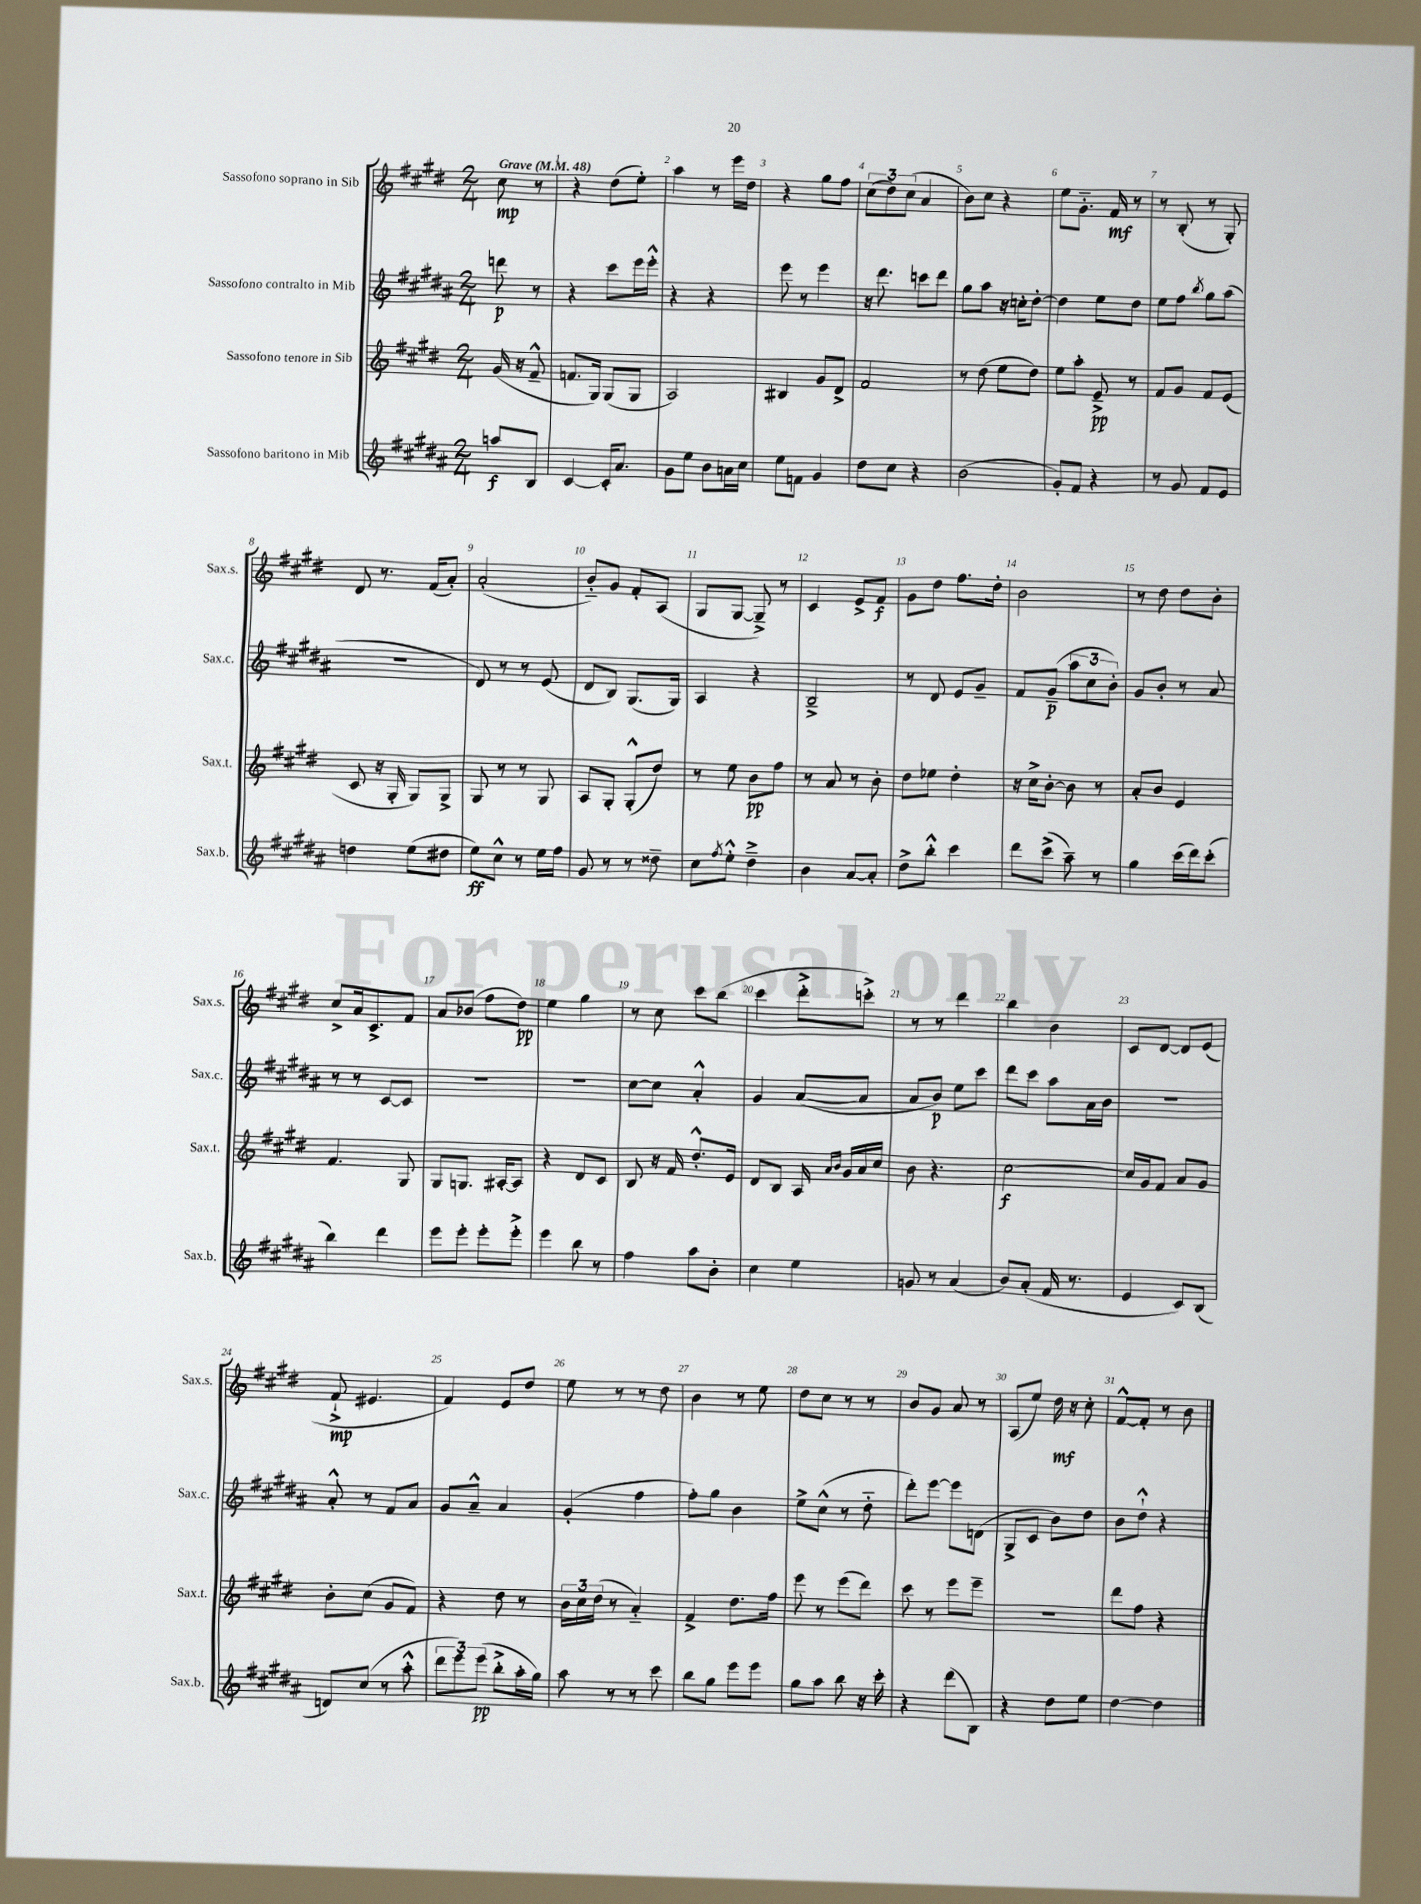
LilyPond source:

<<
\new StaffGroup <<
\new Staff = "s0" \with { instrumentName = "Sassofono soprano in Sib" shortInstrumentName = "Sax.s." } {
    \clef treble \key e \major \numericTimeSignature \time 2/4 \partial 4 \tempo "Grave" 4 = 48
    cis''8\mp r8 |
    r4 dis''8( e''8-.) |
    a''4 r8 e'''16 dis''16 |
    r4 gis''8 fis''8 |
    \tuplet 3/2 { cis''8( dis''8) cis''8( } a'4 |
    b'8) cis''8 r4 |
    e''8 gis'8.-_ fis'16\mf r8 |
    r8 b8-.( r8 gis8-.) |
    dis'8 r8. fis'16( a'8-.) |
    a'2-.( |
    b'8-_) gis'8 fis'8-. a8( |
    gis8 gis8~ gis8--->) r8 |
    cis'4 e'8-> fis'8\f |
    gis'8 dis''8 fis''8. dis''16-. |
    b'2 |
    r8 dis''8 dis''8 b'8-. |
    cis''8-> a'16 cis'8.-> fis'8 |
    a'8 bes'8( fis''8 dis''8\pp) |
    e''4 gis''4 |
    r8 cis''8 cis'''8 b''8( |
    cis'''4 dis'''8-.-> c'''8-.->) |
    r8 r8 dis'''4 |
    b''4 b'4 |
    cis'8 dis'8~ dis'8 e'8( |
    fis'8-!->\mp eis'4. |
    fis'4) e'8 dis''8 |
    e''8 r8 r8 dis''8 |
    b'4 r8 e''8 |
    dis''8 cis''8 r8 r8 |
    b'8 gis'8 a'8 r8 |
    a8( e''8) dis''16\mf r16 cis''8-. |
    fis'8~-^ fis'8-. r8 b'8 \bar "|." |
}
\new Staff = "s1" \with { instrumentName = "Sassofono contralto in Mib" shortInstrumentName = "Sax.c." } {
    \clef treble \key b \major \numericTimeSignature \time 2/4 \partial 4
    d'''8\p r8 |
    r4 cis'''8 e'''16 e'''16-.-^ |
    r4 r4 |
    e'''8 r8 e'''4 |
    r16 dis'''8. c'''8 dis'''8 |
    gis''8 ais''8 r16 c''16-. dis''8~-. |
    dis''4 e''8 dis''8 |
    e''8 fis''8 \acciaccatura { b''8 } gis''8 ais''8( |
    r2 |
    dis'8) r8 r8 e'8( |
    dis'8 b8) gis8.( gis16) |
    ais4 r4 |
    b2---> |
    r8 dis'8 e'8 gis'8-- |
    fis'8 gis'8--\p( \tuplet 3/2 { ais''8 cis''8 b'8-.) } |
    gis'8 b'8-. r8 ais'8 |
    r8 r8 cis'8~ cis'8 |
    R2 |
    R2 |
    cis''8~ cis''8 ais'4-.-^ |
    gis'4 ais'8~( ais'8 |
    ais'8 b'8\p) e''8 cis'''8 |
    dis'''8 cis'''8 ais''8 ais'16 b'16 |
    r2 |
    ais'8-.-^ r8 fis'8 ais'8 |
    gis'8 ais'8---^ ais'4 |
    gis'4-.( fis''4 |
    fis''8-.) gis''8 b'4 |
    e''8-> cis''8-^( r8 dis''8-_ |
    dis'''8-.) e'''8~ e'''8 d'8( |
    gis8-> cis'8 b'8) dis''8 |
    b'8 dis''8-!-^ r4 \bar "|." |
}
\new Staff = "s2" \with { instrumentName = "Sassofono tenore in Sib" shortInstrumentName = "Sax.t." } {
    \clef treble \key e \major \numericTimeSignature \time 2/4 \partial 4
    gis'16( r16 fis'8---^ |
    f'8. gis16) gis8( gis8 |
    a2) |
    bis4 gis'8 dis'8-> |
    fis'2 |
    r8 dis''8( e''8 dis''8) |
    e''8 a''8-. e'8--->\pp r8 |
    fis'8 gis'8 fis'8 e'8( |
    cis'8 r16 gis16-. gis8) gis8-> |
    gis8 r8 r8 gis8 |
    a8 gis8-. gis8-.-^( dis''8) |
    r8 e''8 b'8\pp fis''8 |
    r8 a'8 r8 b'8-. |
    dis''8 ees''8 dis''4-. |
    r16 cis''16-> b'8~-. b'8 r8 |
    a'8-. b'8 e'4 |
    fis'4. gis8 |
    gis8 g8. ais16~-. ais8 |
    r4 dis'8 cis'8 |
    b8 r16 fis'16 dis''8.-.-^ e'16 |
    dis'8 b8 a16 \grace { a'16 b'16 } gis'16 a'16 cis''16 |
    b'8 r4. |
    cis''2~\f |
    cis''16 gis'16 fis'8 a'8 gis'8 |
    b'8-. cis''8( gis'8 fis'8) |
    r4 dis''8 r8 |
    \tuplet 3/2 { b'16 cis''16 dis''16( } r8 a'4-_) |
    fis'4-> dis''8. fis''16 |
    e'''8 r8 e'''8( dis'''8) |
    cis'''8 r8 e'''8 e'''8-- |
    r2 |
    dis'''8 fis''8 r4 \bar "|." |
}
\new Staff = "s3" \with { instrumentName = "Sassofono baritono in Mib" shortInstrumentName = "Sax.b." } {
    \clef treble \key b \major \numericTimeSignature \time 2/4 \partial 4
    a''8\f b8 |
    cis'4~ cis'16-. ais'8. |
    gis'8 e''8 b'8 a'16 cis''16 |
    e''8 f'8 gis'4 |
    dis''8 cis''8 r4 |
    b'2( |
    gis'8-.) fis'8 r4 |
    r8 gis'8 fis'8 e'8 |
    d''4 e''8( dis''8 |
    e''8\ff) cis''8-^ r8 e''16 fis''16 |
    gis'8 r8 r8 disis''8-- |
    cis''8 \acciaccatura { fis''8 } e''8-.-^ dis''4---> |
    b'4 ais'8~ ais'8-. |
    dis''8-> b''8-.-^ cis'''4 |
    dis'''8 cis'''8->( ais''8--) r8 |
    gis''4 cis'''16( dis'''16) cis'''8-.( |
    b''4) dis'''4 |
    e'''8 e'''8-. e'''8-. e'''8-.-> |
    e'''4 b''8 r8 |
    fis''4 ais''8 b'8-. |
    cis''4 e''4 |
    g'8 r8 ais'4( |
    b'8) ais'8-.( fis'16 r8. |
    e'4 cis'8) b8( |
    d'8) cis''8( r8 ais''8-.-^ |
    \tuplet 3/2 { dis'''8 e'''8) e'''8\pp( } b''8-.-> ais''16-. gis''16) |
    ais''8 r8 r8 cis'''8 |
    b''8 gis''8 e'''8 e'''8 |
    gis''8 ais''8 b''8 r16 cis'''16-. |
    r4 dis'''8( b8) |
    r4 dis''8 e''8 |
    dis''4~ dis''4 \bar "|." |
}
>>
>>
\layout { \context { \Score \override BarNumber.break-visibility = ##(#f #t #t) barNumberVisibility = #all-bar-numbers-visible } }
